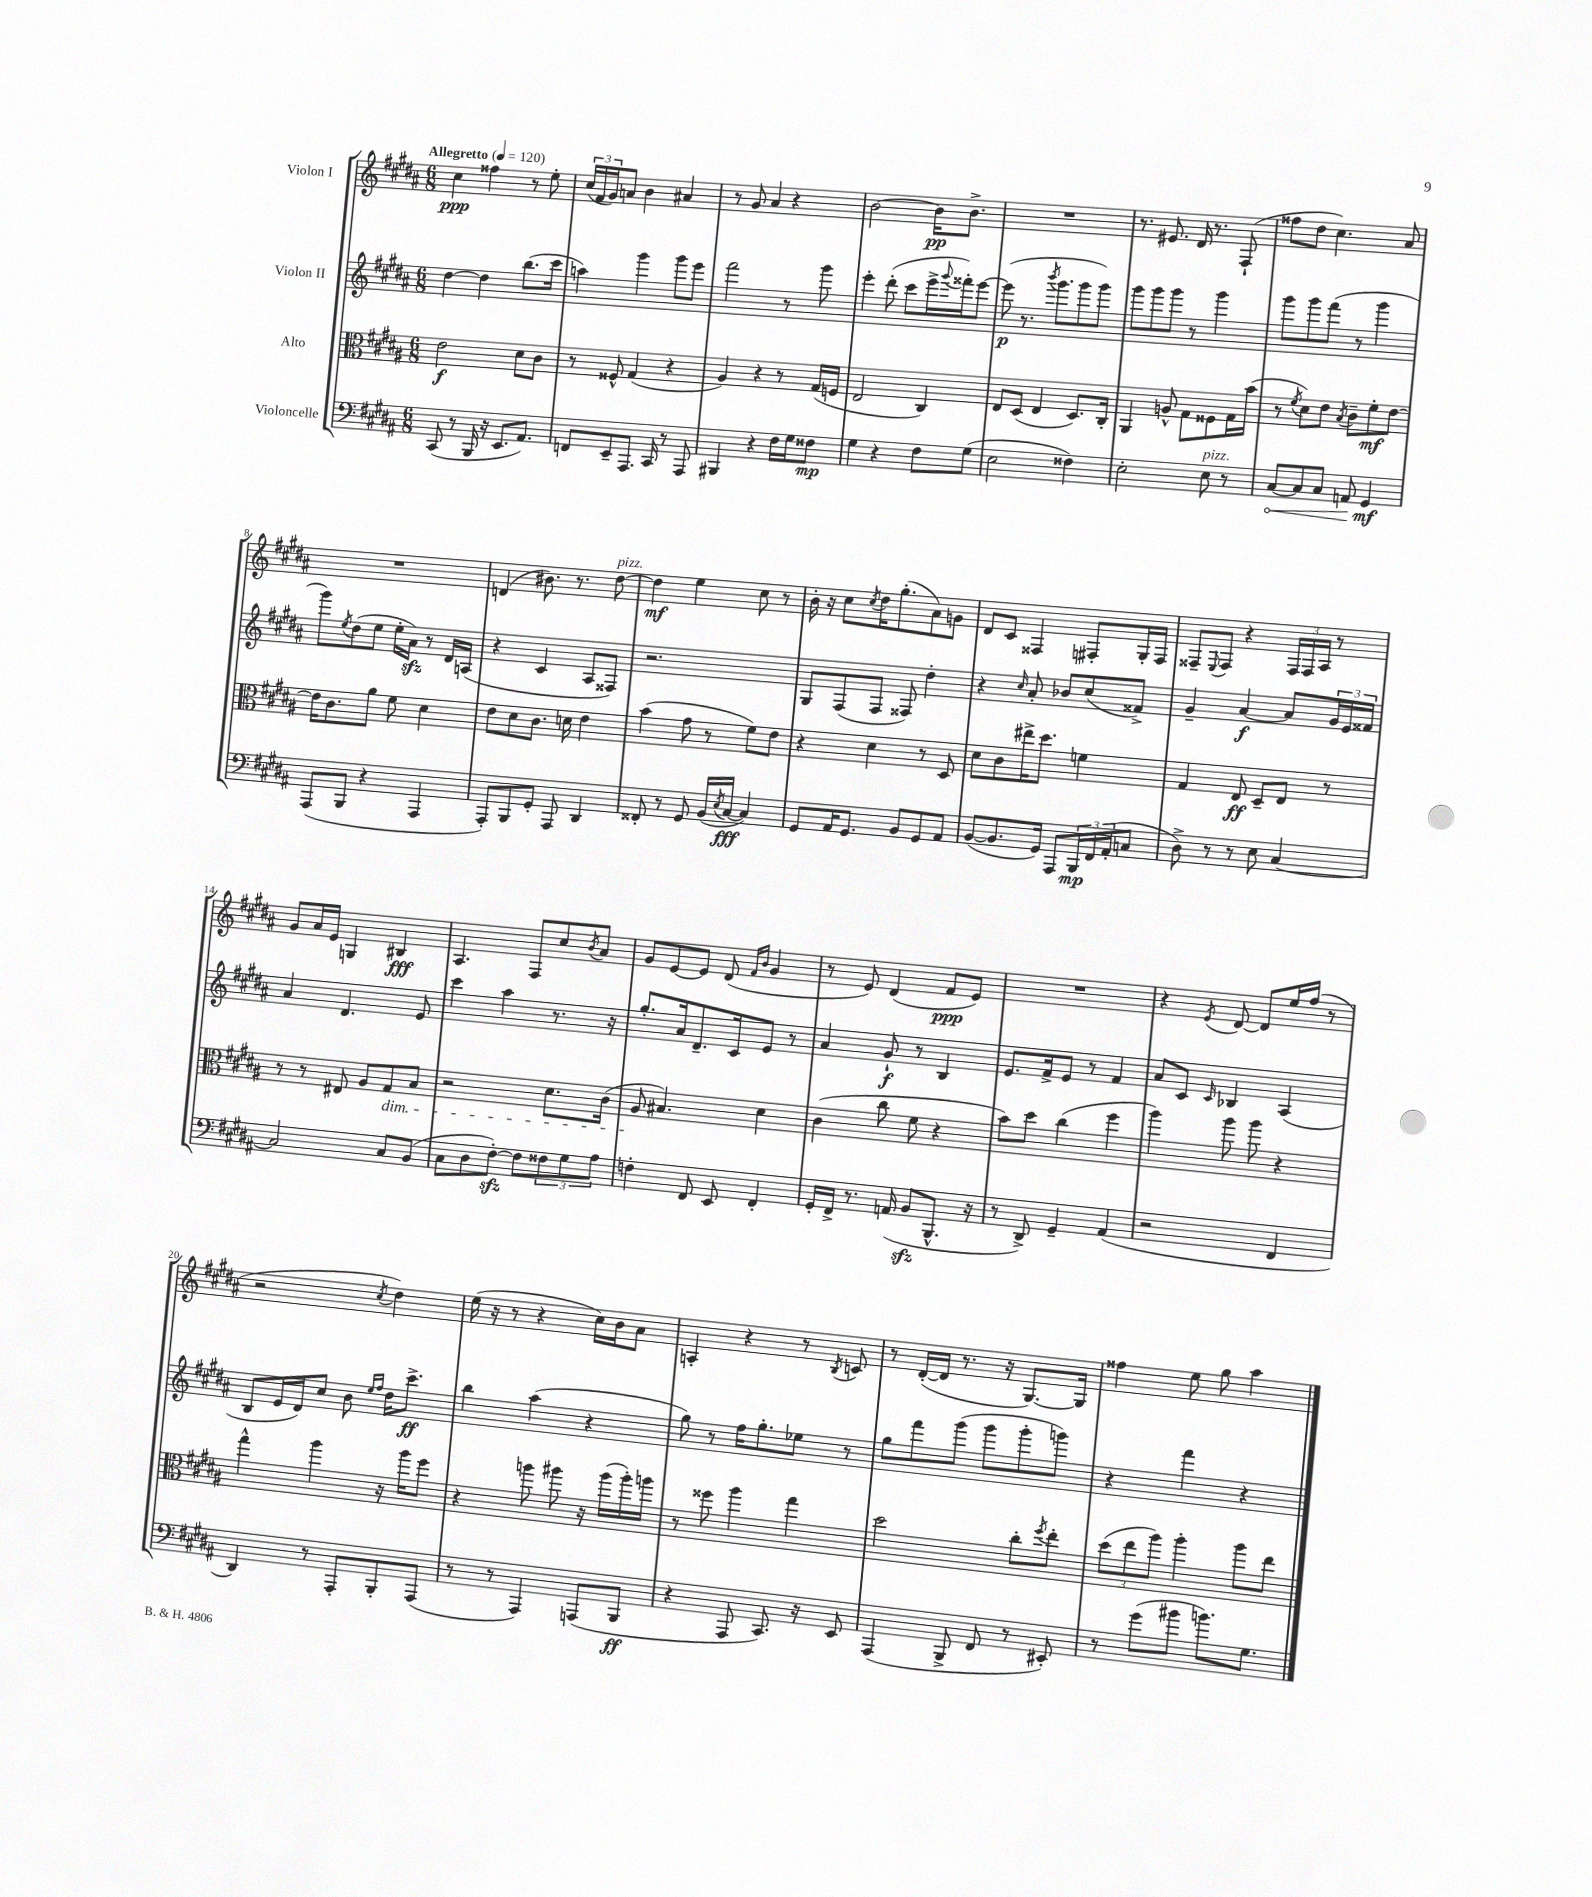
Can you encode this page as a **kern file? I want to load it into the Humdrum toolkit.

**kern	**kern	**kern	**kern
*staff4	*staff3	*staff2	*staff1
*clefF4	*clefC3	*clefG2	*clefG2
*k[f#c#g#d#a#]	*k[f#c#g#d#a#]	*k[f#c#g#d#a#]	*k[f#c#g#d#a#]
*M6/8	*M6/8	*M6/8	*M6/8
*MM120	*MM120	*MM120	*MM120
(8CC#	2e	[4dd#	4cc#
8r	.	.	.
16BBB	.	4dd#]	4ff##
16r	.	.	.
8.EE	.	.	.
.	8d#	(8.bb	8r
8.AA#)	.	.	.
.	8c#	.	8ee'
.	.	16ccc#	.
=	=	=	=
8FF	8r	4aa)	(24cc#
.	.	.	24f#
.	.	.	24g#)
8EE~	8F##^^	.	8a
8.AAA#	(4G#	4ggg#	4b
16CC#	.	.	.
8r	4r	8ggg#	4a#
8AAA#	.	8eee	.
=	=	=	=
4BBB#	4A#)	2fff#	8r
.	.	.	8g#
4r	4r	.	4a#
16F#	8r	8r	4r
16G#	.	.	.
8F##	(16G#	8ggg#	.
.	16F	.	.
=	=	=	=
4G#	2E	4eee'	[2b
4r	.	(8ddd#'	.
.	.	8ccc#	.
8F#	4C#)	16eee^	16b]
.	.	8qqggg#	.
.	.	16fff##')	8.b^
(8G#	.	[8eee	.
=	=	=	=
2E	8E	(8eee]	2.r
.	(8D#	8.r	.
.	4E	.	.
.	.	8qbbb	.
.	.	8.ggg#	.
4F##)	8.D#)	8ggg#	.
.	.	8ggg#)	.
.	16C#'	.	.
=	=	=	=
2E'	4AA#	8ggg#	8.r
.	.	8ggg#	.
.	.	.	8.e#
.	8A^^	8ggg#	.
.	8G#	8r	16d#
.	.	.	8.r
8E	8F##	4ggg#	.
8r	16G#	.	(8F#`
.	(16b	.	.
=	=	=	=
[8C#	8r	8ggg#	8ff##
.	8qf#	.	.
8C#]	8d#)	8ggg#	8dd#
8C#	8e	(8fff#	4.cc#)
.	8qB	.	.
8AA	8c#~	8r	.
4GG#	8f#'	4ggg#	.
.	[8e	.	8a#
=	=	=	=
(8AAA#	16e]	8ggg#)	2.r
.	8.c#	.	.
.	.	8qee	.
8BBB	.	(8dd#	.
4r	8a#	8ee	.
.	8f#	16ee'	.
.	.	16a#)	.
4AAA#	4d#	8r	.
.	.	16d#	.
.	.	(16A	.
=	=	=	=
8AAA#')	8e	4r	(4d
8BBB	8d#	.	.
8GG#'	8.c#	4c#	8.b#)
8AAA#	.	.	.
.	16d	.	8.r
4DD#	4e	8A#	.
.	.	8F##)	[8dd#
=	=	=	=
8FF##'	(4b	2.r	4dd#]
8r	.	.	.
8GG#	8g#	.	4ee
(16BB	8r	.	.
8qE	.	.	.
[16C#	.	.	.
4C#])	8f#)	.	8cc#
.	8e	.	8r
=	=	=	=
8GG#	4r	8G#	16b'
.	.	.	16r
16AA#	.	(8F#	8cc#
8.GG#	.	.	.
.	.	.	8qcc#
.	4d#	8F#	16dd#
.	.	.	(8.gg#'
8BB	.	8F##)	.
8GG#	8r	4dd#'	8a#)
8AA#	8D#	.	8g
=	=	=	=
([8BB	8d#	4r	8d#
8.BB]	8c#	.	8c#
.	.	16qqcc#	.
.	16ee#^	8a#'	4F##
16GG#)	8.dd#	.	.
8AAA#	.	8b-	.
24BBB	4f	(8cc#	8F#'
24FF#	.	.	.
(24AA#'	.	.	.
8C	.	8f##^)	16G#'
.	.	.	16F#
=	=	=	=
8D#^)	4G#	4g#~	8F##~
.	.	.	8qqE
8r	.	.	8F##
8r	8E	[4a#	4r
8E	8D#~	.	.
[4C#	8E	8a#]	24F##
.	.	.	24F##
.	.	.	24A#
.	8r	24g#	8r
.	.	24e	.
.	.	24f##	.
=	=	=	=
2C#]	8r	4a#	8g#
.	8r	.	16a#
.	.	.	16e
.	8E#	4.d#	4G
.	8A#	.	.
8C#	8G#	.	4B#
(8BB	8B	8e	.
=	=	=	=
8C#	2r	4ccc#	4.A#
8D#	.	.	.
[8F#')	.	4aa#	.
8F#]	.	.	8F#
12F##	8.d#	8.r	8cc#
12G#	.	.	.
.	.	.	8qb
.	.	.	8a#
12A#	.	.	.
.	(16c#	16r	.
=	=	=	=
4F'	8A#	8.gg#'	8g#
.	4.B#)	.	[8e
.	.	16a#	.
8FF#	.	8.d#~	8e]
8EE	.	.	(8d#
.	.	16c#	.
.	.	.	16qqf#
.	.	.	16qqb
4FF#'	4d#	8e	4g#
.	.	8r	.
=	=	=	=
16GG#'	(4c#	4a#	8r
16FF#^	.	.	.
8.r	.	.	8e)
.	8cc#	8g#`	(4d#
(16AA	.	.	.
8BB	8f#	8r	.
8.BBB^^	4r	4B	8f#
.	.	.	8e)
16r	.	.	.
=	=	=	=
8r	8b)	8.e	2.r
8DD#^)	8dd#	.	.
.	.	16f#^	.
4GG#~	(4cc#	8e	.
.	.	8r	.
(4AA#	4ff#	4f#	.
=	=	=	=
2r	4aa#)	8a#	4r
.	.	8c#	.
.	.	16qqc#	8qe
.	8aa#	4B-	[8d#
.	8aa#	.	8d#]
4FF#	4r	(4A#	16ee
.	.	.	(16ff#
.	.	.	8r
=	=	=	=
4DD#)	4gg#^^	8B	2r
.	.	16e	.
.	.	16d#)	.
8r	4aa#	8cc#	.
8AAA#'	.	8b	.
.	.	16qqee	.
.	.	16qqff#	8qcc#
8BBB'	16r	16dd#	4dd#)
.	16aa#	8.ccc#^	.
(8AAA#	8ff#	.	.
=	=	=	=
8r	4r	4bb	(16ee
.	.	.	16r
8r	.	.	8r
4AAA#)	8aa	(4aa#	4r
.	8aa#	.	.
(8AAA	16r	4r	16cc#)
.	(16aa#	.	16b
8BBB	16aa#')	.	8a#
.	16aa	.	.
=	=	=	=
4r	8r	8gg#)	4A'
.	8ff##	8r	.
8AAA#	4aa#	16ff#	4r
.	.	8.gg#'	.
8.CC#)	.	.	.
.	4gg#	8ee-	8r
16r	.	.	.
.	.	.	8qB
8EE	.	8r	8c
=	=	=	=
(4AAA#	2dd#	8gg#	8r
.	.	8fff#	([16d#'
.	.	.	16d#]
8BBB^	.	(8ggg#	8.r
8FF#	.	8ggg#	.
.	.	.	16r
8r	8cc#'	8ggg#'	[8.G#)
.	8qff#	.	.
8EE#')	8ee'	8ggg)	.
.	.	.	16G#]
=	=	=	=
8r	(12dd#	4r	4ff##
.	12ee	.	.
(8g#	.	.	.
.	12aa#)	.	.
8b#	4aa#'	4fff#	8ee
8.b)	.	.	8gg#
.	8aa#	4r	4aa#
8.G#	.	.	.
.	8ee	.	.
==	==	==	==
*-	*-	*-	*-
